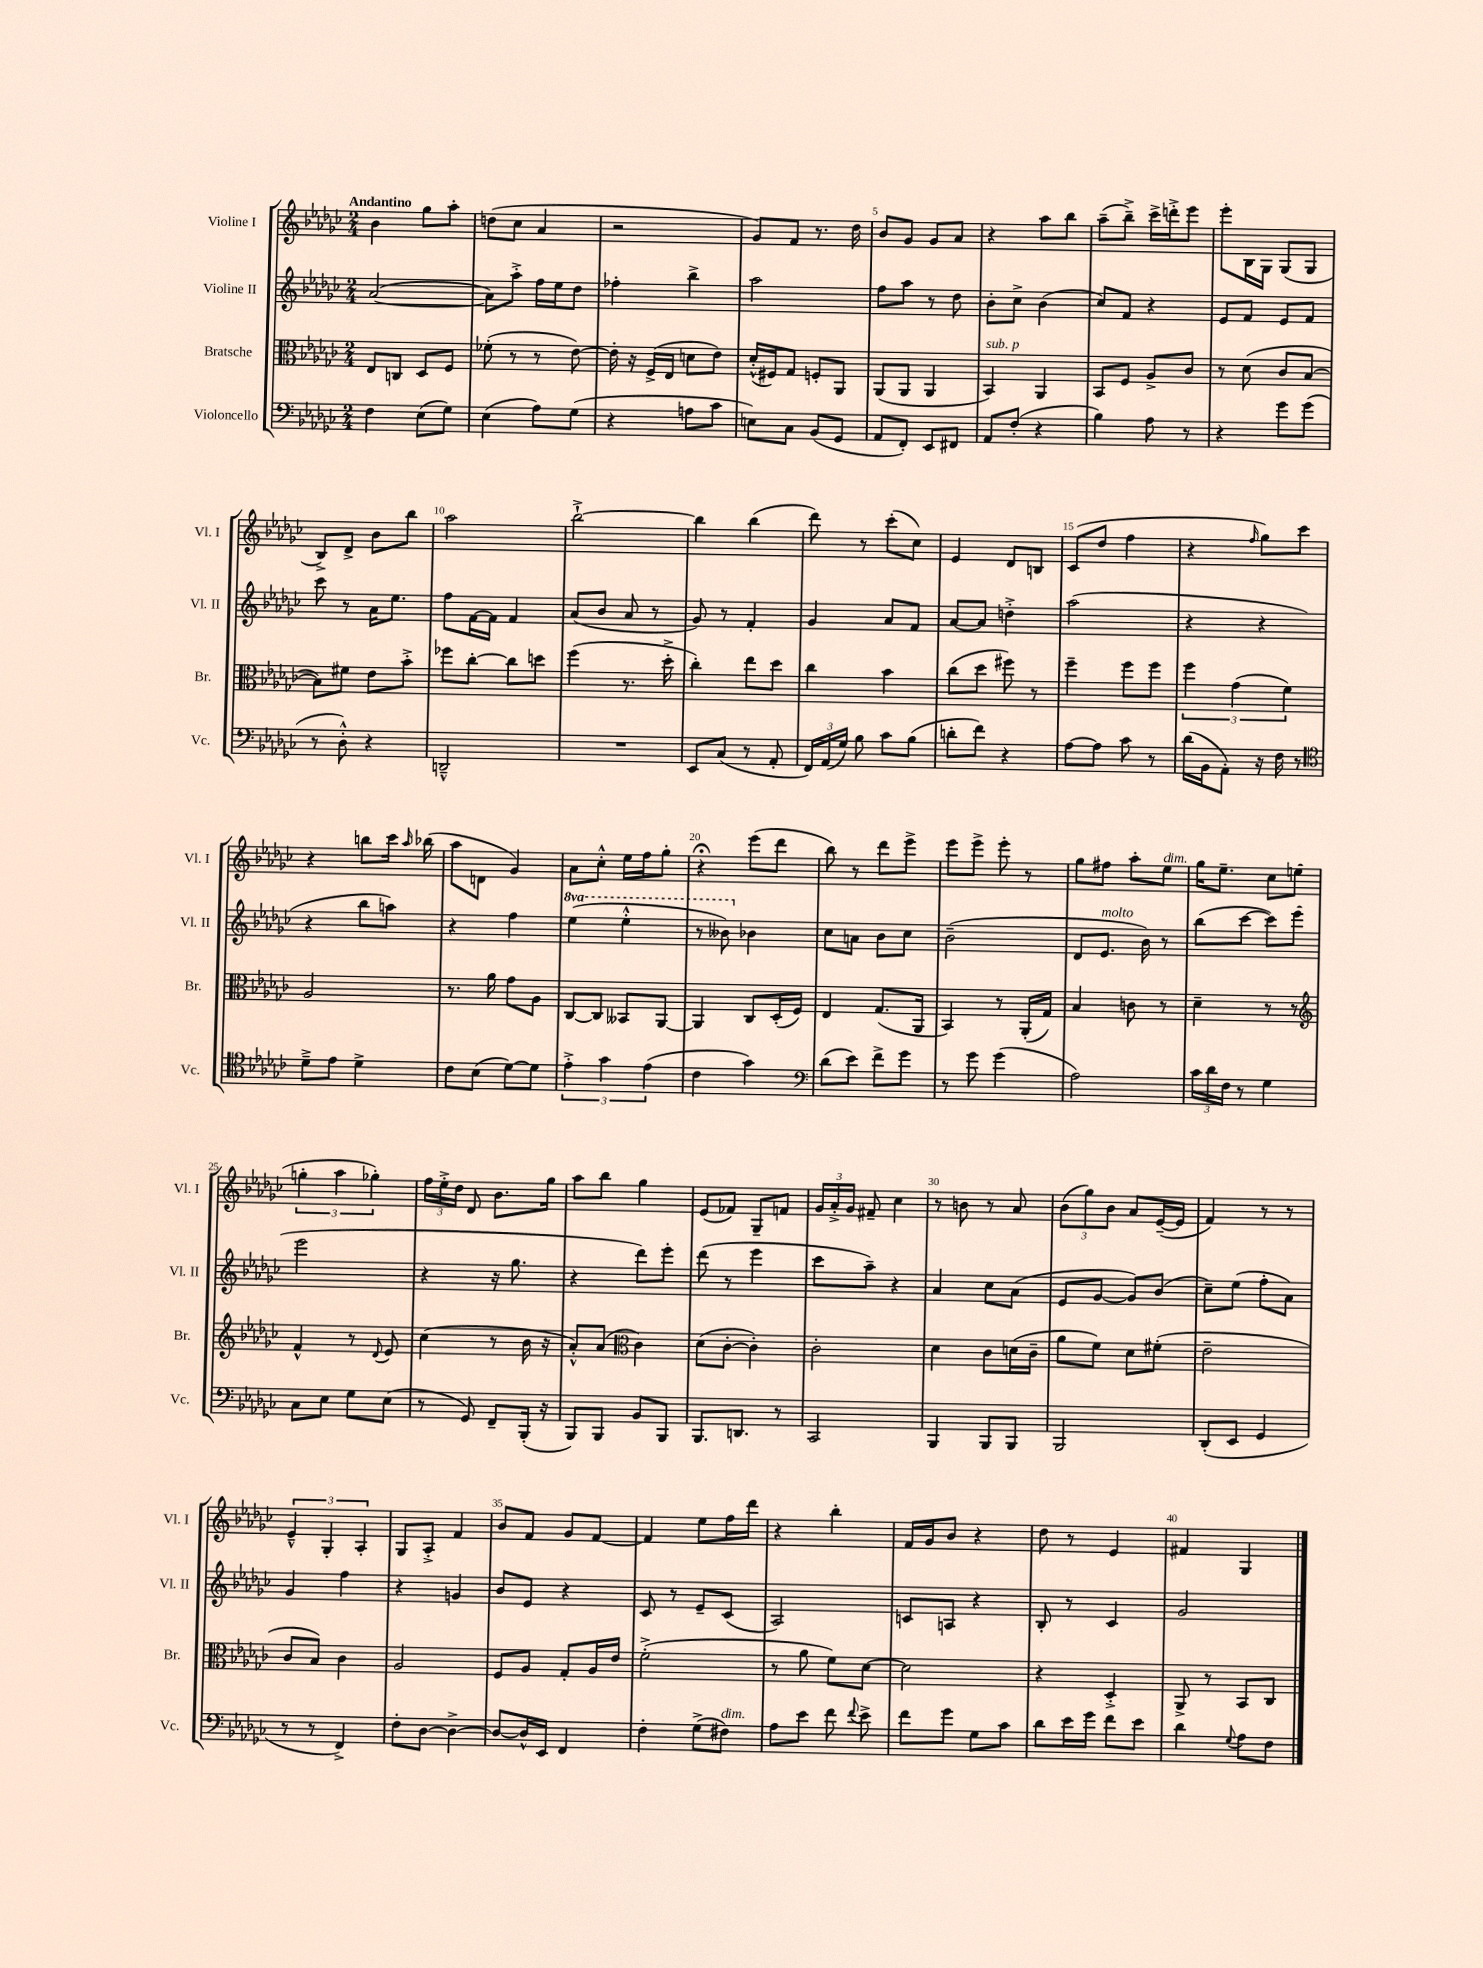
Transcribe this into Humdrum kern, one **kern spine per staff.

**kern	**kern	**kern	**kern
*staff4	*staff3	*staff2	*staff1
*clefF4	*clefC3	*clefG2	*clefG2
*k[b-e-a-d-g-c-]	*k[b-e-a-d-g-c-]	*k[b-e-a-d-g-c-]	*k[b-e-a-d-g-c-]
*M2/4	*M2/4	*M2/4	*M2/4
4F	8E-	([2a-	4b-
.	8C	.	.
(8E-	8D-	.	8gg-
8G-)	8F	.	8aa-'
=	=	=	=
(4E-	(8f-'	8a-])	(8dd
.	8r	8aa-'^	8cc-
8A-)	8r	16ff	4a-
.	.	16ee-	.
(8G-	[8e-)	8dd-	.
=	=	=	=
4r	16e-']	4ff-'	2r
.	16r	.	.
.	(16F^	.	.
.	16E-	.	.
8A	8d	4bb-^	.
8c-	8e-)	.	.
=	=	=	=
8E)	(16d-'^^	2aa-	8g-)
.	16F#)	.	.
8C-	8G-	.	8f
(8BB-	8F'	.	8.r
8GG-	8AA-	.	.
.	.	.	16dd-
=	=	=	=
8AA-	(8AA-	8ff	8b-
8FF')	8AA-	8aa-	8g-
8EE-	4AA-	8r	8g-
8FF#	.	8dd-	8a-
=	=	=	=
8AA-	4BB-)	8b-'	4r
(8F'	.	8cc-^	.
4r	4AA-	(4b-	8aa-
.	.	.	8bb-
=	=	=	=
4B-)	8BB-	8cc-)	(8aa-~
.	8F	8f	8bb-~^)
8A-	8A-^	4r	16ccc-^
.	.	.	16ddd'^
8r	8c-	.	8eee-
=	=	=	=
4r	8r	8e-	8eee-'
.	(8d-	8f	16B-
.	.	.	16G-
8g-	8c-	8e-	(8G-
(8g-	[8B-	8f	8G-
=	=	=	=
8r	8B-])	8ccc-	8B-^)
8D-'^^)	8f#	8r	8d-^
4r	8e-	16a-	8b-
.	.	8.ee-	.
.	8b-'^	.	8bb-
=	=	=	=
2DD~^^	8ff-	8ff	2aa-
.	[8cc-'	[16f	.
.	.	16f]	.
.	8cc-]	4f	.
.	8dd	.	.
=	=	=	=
2r	(4ff	(8a-	[2bb-`^
.	.	8b-	.
.	8.r	8a-	.
.	.	8r	.
.	16dd-'^	.	.
=	=	=	=
8EE-	4cc-')	8g-)	4bb-]
(8C-	.	8r	.
8r	8ee-	4f'	(4bb-
8AA-'	8dd-	.	.
=	=	=	=
24FF)	4cc-	4g-	8ddd-)
(24AA-	.	.	.
24G-)	.	.	.
8B-	.	.	8r
8c-	4b-	8a-	(8ccc-'
(8B-	.	8f	8cc-)
=	=	=	=
8d'	(8cc-	[8a-	4e-
8f)	8dd-	8a-]	.
4r	8ff#)	4dd'^	8d-
.	8r	.	8B
=	=	=	=
[8A-	4ff~	(2aa-	(8c-
8A-]	.	.	8dd-
8c-	8ff	.	4ff
8r	8ff	.	.
=	=	=	=
(16d-	6ff	4r	4r
16BB-	.	.	.
8AA-')	.	.	.
.	(6g-	.	.
.	.	.	16qqff
16r	.	4r	8gg-)
16F	.	.	.
.	6f)	.	.
8r	.	.	8ccc-
=	=	=	=
*clefC4	*	*	*
8d-~^	2A-	4r	4r
8e-	.	.	.
4d-^	.	8bb-	8bb
.	.	8aa)	16ccc-
.	.	.	16qqaa-
.	.	.	(16bb-
=	=	=	=
8c-	8.r	4r	8aa-
(8B-	.	.	8d
.	16a-	.	.
[8d-)	8g-	4ff	4g-)
8d-]	8A-	.	.
=	=	=	=
6e-'^	[8C-	(4eee-	8a-
.	8C-]	.	8cc-'^^
6g-	.	.	.
.	8BB--	4eee-'^^	16ee-
.	.	.	16ff
(6e-	.	.	.
.	[8AA-	.	8gg-'
=	=	=	=
4c-	4AA-]	8r	4r;
.	.	8bb--)	.
4g-)	8C-	4b-	(8eee-
.	(16D-'	.	8ddd-
.	16F)	.	.
=	=	=	=
*clefF4	*	*	*
(8d-	4E-	8cc-	8bb-)
8e-)	.	8a	8r
8f^	(8.G-	8b-	8ddd-
8g-	.	8cc-	8eee-^
.	16AA-	.	.
=	=	=	=
8r	4BB-)	(2b-~	8eee-
8g-	.	.	8eee-^
(4g-	8r	.	8eee-'
.	(16AA-'	.	8r
.	16G-)	.	.
=	=	=	=
2A-)	4B-	8d-	8gg-
.	.	8.e-	8ff#
.	8c	.	8aa-'
.	.	16b-)	.
.	8r	8r	8ee-
=	=	=	=
24c-	4d-~	(8bb-	16gg-
24d-	.	.	.
.	.	.	8.ee-~
24F	.	.	.
8r	.	[8ccc-	.
4G-	8r	8ccc-])	8cc-
.	8r	(8eee-	(8ee
=	=	=	=
*	*clefG2	*	*
8C-	4f^^	2eee-	6gg'
8E-	.	.	.
.	.	.	6aa-
8G-	8r	.	.
.	.	.	6gg-')
.	8qqd-	.	.
(8E-	8e-	.	.
=	=	=	=
8r	(4cc-	4r	24ff
.	.	.	24ee-'^
.	.	.	24dd-
8GG-)	.	.	8d-
8FF~	8r	16r	8.b-
.	.	8.gg-	.
(16BBB-'	16b-	.	.
16r	16r	.	16gg-
=	=	=	=
8BBB-)	8a-'^^)	4r	8aa-
8BBB-	(8a-	.	8bb-
*	*clefC3	*	*
8BB-	4c-)	8ddd-)	4gg-
8BBB-	.	8eee-'	.
=	=	=	=
8.BBB-	(8d-	(8ddd-	(8e-
.	[8c-'	8r	8f-)
8.DD	.	.	.
.	4c-'])	4eee-	8G-~
8r	.	.	8f
=	=	=	=
2CC-	2c-'	8ccc-	24g-
.	.	.	24a-'^
.	.	.	24g-
.	.	8aa-~)	8f#~
.	.	4r	4cc-
=	=	=	=
4BBB-	4d-	4a-	8r
.	.	.	8b
8BBB-	8c-	8cc-	8r
8BBB-	(16d	(8a-	8a-
.	16c-~	.	.
=	=	=	=
2BBB-	8a-	8e-	(12b-
.	.	.	12gg-)
.	8f)	[8g-	.
.	.	.	12b-
.	8d-	8g-])	8a-
.	(8f#'	(8b-	([16e-~
.	.	.	16e-]
=	=	=	=
(8DD-'	2e-~	8cc-~)	4f)
8EE-	.	(8ee-	.
4GG-	.	8ff'	8r
.	.	8a-)	8r
=	=	=	=
8r	8c-	4g-	6e-~^^
8r	8B-)	.	.
.	.	.	6G-'
4FF^)	4c-	4ff	.
.	.	.	6A-'
=	=	=	=
8F'	2A-	4r	8G-
[8D-	.	.	8A-'^
4D-^_	.	4g	4f
=	=	=	=
8D-_	8F	8b-	8b-
16D-^^]	8A-	8e-	8f
16EE-	.	.	.
4FF	8G-'	4r	8g-
.	16A-	.	[8f
.	16e-	.	.
=	=	=	=
4F'	(2f'^	8c-	4f]
.	.	8r	.
(8G-^	.	8e-~	8ee-
8F#)	.	(8c-	16ff
.	.	.	16ddd-
=	=	=	=
8A-	8r	2A-)	4r
8e-	8a-	.	.
8f	8f)	.	4bb-'
8qqf	.	.	.
8e-^	[8d-	.	.
=	=	=	=
8f	2d-]	8c	16f
.	.	.	16g-
8g-	.	8A	8b-
8G-	.	4r	4r
8c-	.	.	.
=	=	=	=
8d-	4r	8B-'	8dd-
16e-	.	8r	8r
16g-	.	.	.
8f	4D-'^	4c-	4e-
8e-	.	.	.
=	=	=	=
4d-	8AA-^	2g-	4f#
.	8r	.	.
8qqG-	.	.	.
8A-	8BB-	.	4G-
8F	8C-	.	.
==	==	==	==
*-	*-	*-	*-
